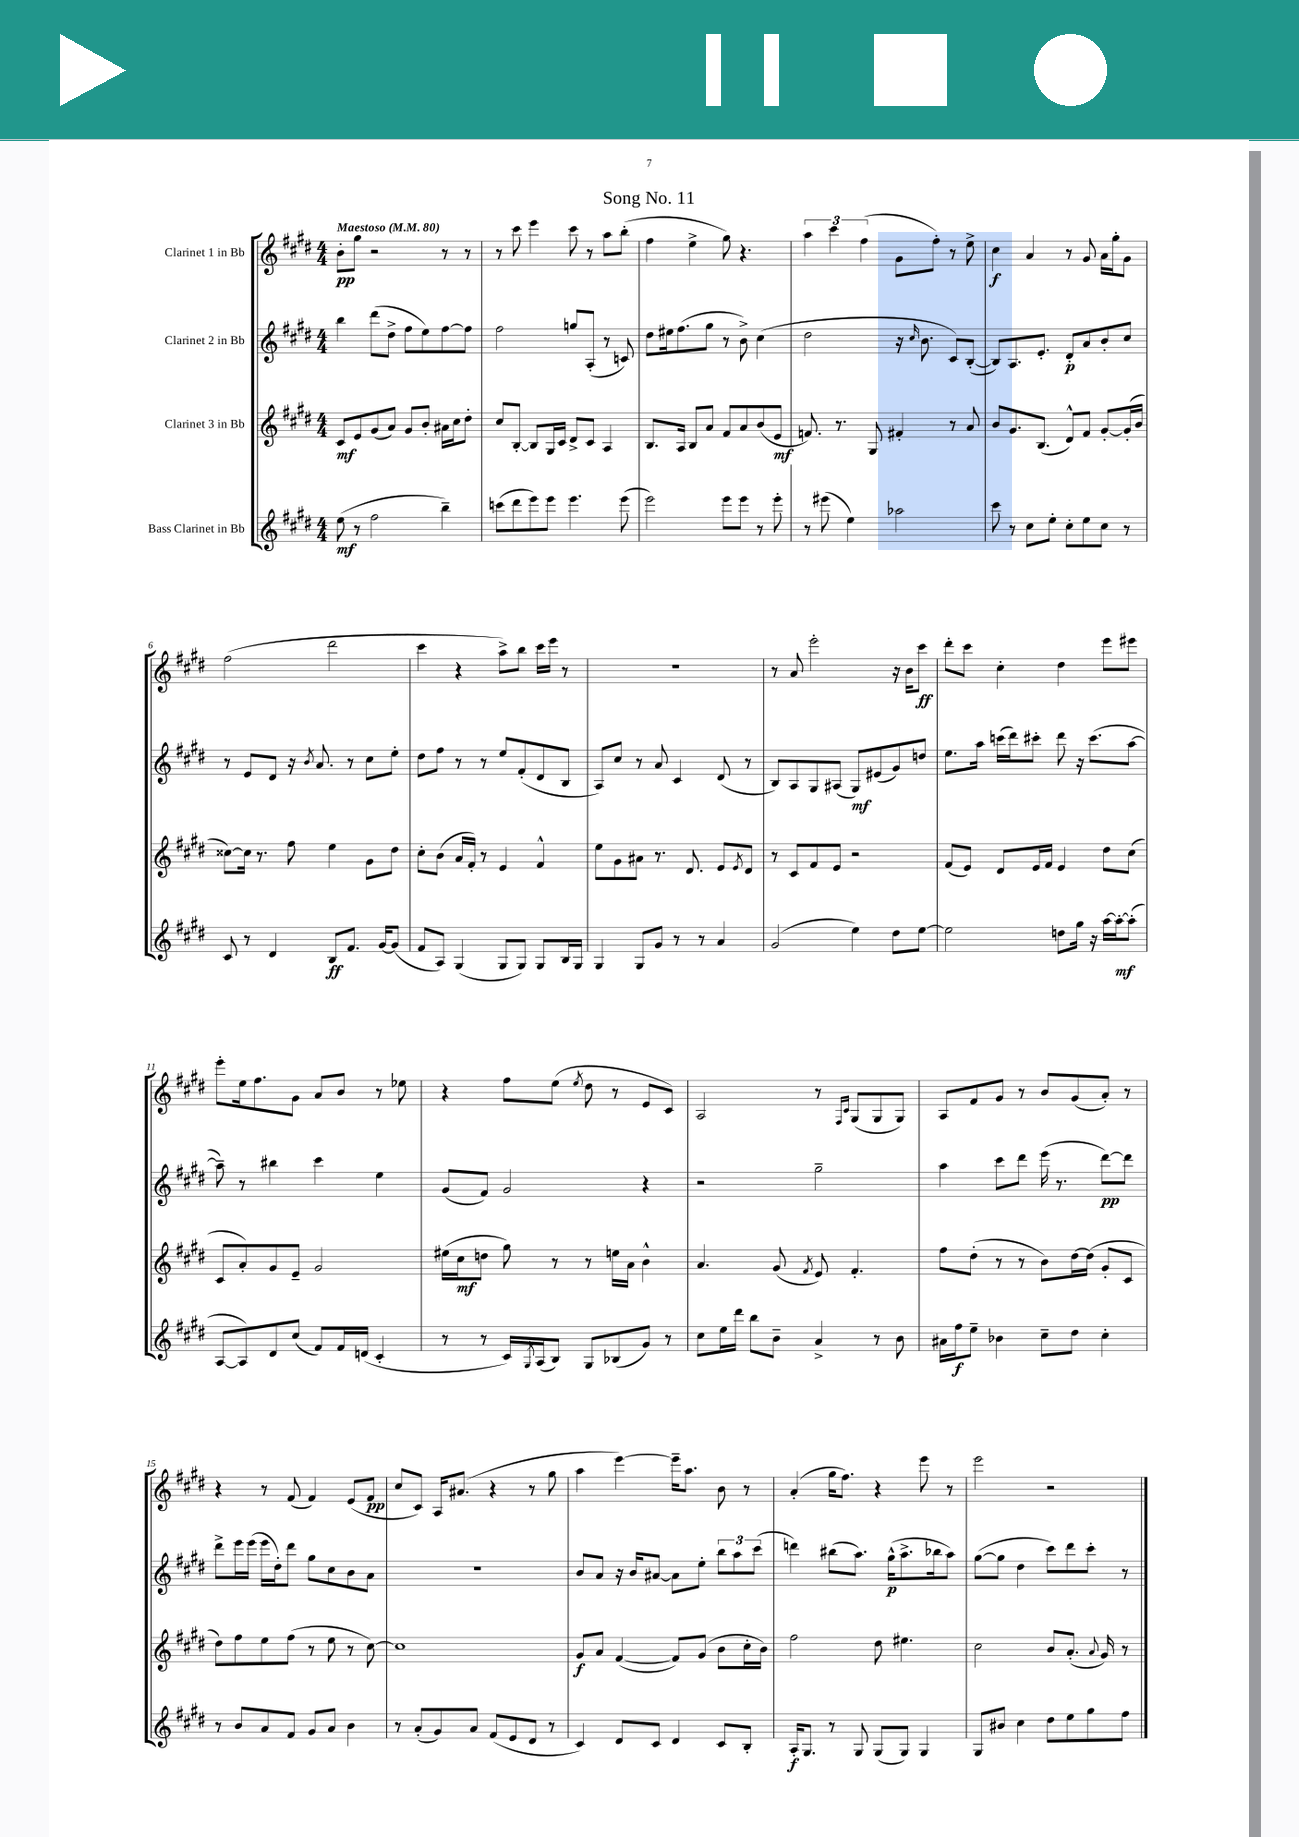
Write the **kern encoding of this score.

**kern	**dynam	**kern	**dynam	**kern	**dynam	**kern	**dynam
*part4	*part4	*part3	*part3	*part2	*part2	*part1	*part1
*staff4	*staff4	*staff3	*staff3	*staff2	*staff2	*staff1	*staff1
*I"Bass Clarinet in Bb	*	*I"Clarinet 3 in Bb	*	*I"Clarinet 2 in Bb	*	*I"Clarinet 1 in Bb	*
*clefG2	*	*clefG2	*	*clefG2	*	*clefG2	*
*k[f#c#g#d#]	*	*k[f#c#g#d#]	*	*k[f#c#g#d#]	*	*k[f#c#g#d#]	*
*M4/4	*	*M4/4	*	*M4/4	*	*M4/4	*
*MM80	*	*MM80	*	*MM80	*	*MM80	*
=1	=1	=1	=1	=1	=1	=1	=1
!	!	!	!	!	!	!LO:TX:a:B:t=Maestoso	!
(8ee\	mf	8c#/L	mf	4bb\	.	8b'\L	pp
8r	.	8e/	.	.	.	8gg#\J	.
2ff#\	.	(8g#/	.	(8ddd#\L	.	2r	.
.	.	8a/J)	.	8dd#^\J	.	.	.
.	.	8g#/L	.	8ff#\L	.	.	.
.	.	8b'/J	.	8ee\)	.	.	.
4bb~\)	.	16a#X\LL	.	[8ff#\	.	8r	.
.	.	16cc#\J	.	.	.	.	.
.	.	8dd#'\J	.	8ff#\J]	.	8r	.
=2	=2	=2	=2	=2	=2	=2	=2
(8cccn\L	.	8cc#/L	.	2ff#\	.	8r	.
8ddd#\	.	[8B'/J	.	.	.	8ccc#\	.
8eee\)	.	8B/L]	.	.	.	4eee\	.
8eee\J	.	16G#/L	.	.	.	.	.
.	.	16c#/JJ	.	.	.	.	.
4.eee\	.	8d#^/L	.	8ggn/L	.	8ccc#\	.
.	.	8c#/J	.	(8A'/J	.	8r	.
.	.	4A/	.	8r	.	8aa\L	.
(8eee\	.	.	.	8cn/)	.	(8bb'\J	.
=3	=3	=3	=3	=3	=3	=3	=3
2eee\)	.	8.B/L	.	8dd#\L	.	4ff#\	.
.	.	.	.	16ee#X\k	.	.	.
.	.	16A/Jk	.	(8.ff#\	.	.	.
.	.	8B/L	.	.	.	4ee^\	.
.	.	8a/J	.	8gg#\J	.	.	.
8eee\L	.	8f#/L	.	8r	.	8gg#\)	.
8eee\J	.	8a/	.	8b^\)	.	4.r	.
8r	.	(8b/	.	(4cc#\	.	.	.
8eee'\	.	8e/J	mf	.	.	.	.
=4	=4	=4	=4	=4	=4	=4	=4
8r	.	8.fn/)	.	2dd#\	.	6aa\	.
(8eee#X\	.	.	.	.	.	.	.
.	.	.	.	.	.	6ccc#\	.
.	.	8.r	.	.	.	.	.
4ee\)	.	.	.	.	.	.	.
.	.	.	.	.	.	(6ff#\	.
.	.	8G#/	.	.	.	.	.
2aa-X\	.	4f#X'/	.	16r	.	8g#\L	.
.	.	.	.	16qqcc#/	.	.	.
.	.	.	.	8.b\	.	.	.
.	.	.	.	.	.	8ff#'\J)	.
.	.	8r	.	8c#/L)	.	8r	.
.	.	8a/	.	([8B'/J	.	8ee^\	.
=5	=5	=5	=5	=5	=5	=5	=5
8ccc#\	.	8b/L	.	8B/L])	.	4cc#\	f
8r	.	8.g#/	.	8.A/	.	.	.
8cc#\L	.	.	.	.	.	4a/	.
.	.	(8.B/J	.	8.e'/J	.	.	.
8ee'\J	.	.	.	.	.	.	.
8cc#'\L	.	8d#^^/L)	.	8d#'/L	p	8r	.
8ee\	.	8f#/J	.	8a/	.	8g#/	.
8cc#\J	.	[8g#'/L	.	8b'/	.	16a\LL	.
.	.	.	.	.	.	16gg#'\J	.
8r	.	(16g#'/L]	.	8cc#/J	.	8g#\J	.
.	.	16b/JJ	.	.	.	.	.
!!LO:LB:g=z
=6	=6	=6	=6	=6	=6	=6	=6
8c#/	.	[8cc##X\L)	.	8r	.	(2ff#\	.
8r	.	16cc##\Jk]	.	8e/L	.	.	.
.	.	8.r	.	.	.	.	.
4d#/	.	.	.	8d#/J	.	.	.
.	.	8ff#\	.	16r	.	.	.
.	.	.	.	8qb/	.	.	.
.	.	.	.	8.a/	.	.	.
8B/L	ff	4ee\	.	.	.	2ddd#\	.
8.f#/J	.	.	.	8r	.	.	.
.	.	8g#\L	.	8cc#\L	.	.	.
[16g#/KL	.	.	.	.	.	.	.
(8g#/J]	.	8dd#\J	.	8ee'\J	.	.	.
=7	=7	=7	=7	=7	=7	=7	=7
8f#/L	.	8cc#'\L	.	8dd#\L	.	4ccc#\	.
8A/J)	.	(8b\J	.	8ff#\J	.	.	.
(4G#/	.	16a/LL	.	8r	.	4r	.
.	.	16f#'/JJ)	.	.	.	.	.
.	.	8r	.	8r	.	.	.
8G#/L	.	4e/	.	8ee/L	.	8aa^\L)	.
8G#/J)	.	.	.	(8f#'/	.	8bb\J	.
8G#/L	.	4f#^^/	.	8d#/	.	16ccc#\LL	.
.	.	.	.	.	.	16eee\JJ	.
16B/L	.	.	.	8B/J	.	8r	.
16G#/JJ	.	.	.	.	.	.	.
=8	=8	=8	=8	=8	=8	=8	=8
4G#/	.	8ee\L	.	8A/L)	.	1r	.
.	.	8g#\	.	8cc#/J	.	.	.
8G#/L	.	8a#X\J	.	8r	.	.	.
8g#/J	.	8.r	.	8a/	.	.	.
8r	.	.	.	4c#/	.	.	.
.	.	8.d#/	.	.	.	.	.
8r	.	.	.	.	.	.	.
4a/	.	8e/L	.	(8d#/	.	.	.
.	.	8qe/	.	.	.	.	.
.	.	8d#/J	.	8r	.	.	.
=9	=9	=9	=9	=9	=9	=9	=9
(2g#/	.	8r	.	8B/L)	.	8r	.
.	.	8c#/L	.	8A/	.	8a/	.
.	.	8f#/	.	8G#/	.	2eee'\	.
.	.	8e/J	.	(8A#X/J	.	.	.
4ee\)	.	2r	.	8G#/L)	mf	.	.
.	.	.	.	(8e#X/	.	.	.
8dd#\L	.	.	.	8g#/)	.	16r	.
.	.	.	.	.	.	16b\KL	.
[8ee\J	.	.	.	8ddn/J	.	8ccc#\J	ff
=10	=10	=10	=10	=10	=10	=10	=10
2ee\]	.	(8f#/L	.	8.ee\L	.	8ddd#'\L	.
.	.	8e/J)	.	.	.	8ccc#\J	.
.	.	.	.	16aa\Jk	.	.	.
.	.	8d#/L	.	(16cccn\LL	.	4cc#'\	.
.	.	.	.	16ddd#\J)	.	.	.
.	.	16e/L	.	8ccc#X'\J	.	.	.
.	.	16f#/JJ	.	.	.	.	.
8ddn\L	.	4e/	.	8ddd#\	.	4dd#\	.
16gg#\Jk	.	.	.	16r	.	.	.
16r	.	.	.	(8.ccc#\L	.	.	.
[16aa\LL	.	8dd#\L	.	.	.	8eee\L	.
16aa'\J_	mf	.	.	.	.	.	.
(8aa'\J]	.	(8cc#\J	.	[8aa\J	.	8eee#X\J	.
!!LO:LB:g=z
=11	=11	=11	=11	=11	=11	=11	=11
[8A/L	.	8c#/L	.	8aa~\])	.	8eee'\L	.
8A/])	.	8a'/)	.	8r	.	16ee\k	.
.	.	.	.	.	.	8.ff#\	.
8d#/	.	8g#/	.	4bb#X\	.	.	.
(8cc#/J	.	8e~/J	.	.	.	8g#\J	.
8f#/L)	.	2g#/	.	4ccc#\	.	8a/L	.
16f#/L	.	.	.	.	.	8b/J	.
(16dn/JJ	.	.	.	.	.	.	.
4c#'/	.	.	.	4ee\	.	8r	.
.	.	.	.	.	.	8ee-X\	.
=12	=12	=12	=12	=12	=12	=12	=12
8r	.	(16ee#X\LL	.	(8g#/L	.	4r	.
.	.	16cc#\J	mf	.	.	.	.
8r	.	8ddn\J	.	8f#/J)	.	.	.
16c#/LL)	.	8gg#\)	.	2g#/	.	8ff#\L	.
8qG#/	.	.	.	.	.	.	.
(16A/J	.	.	.	.	.	.	.
8B/J)	.	8r	.	.	.	(8ee\J	.
.	.	.	.	.	.	8qee/	.
8G#/L	.	8r	.	.	.	8dd#\	.
(8B-X/	.	16een\LL	.	.	.	8r	.
.	.	16a\JJ	.	.	.	.	.
8g#/J)	.	4b^^\	.	4r	.	8e/L	.
8r	.	.	.	.	.	8c#/J)	.
=13	=13	=13	=13	=13	=13	=13	=13
8cc#\L	.	4.a/	.	2r	.	2A/	.
16ee\L	.	.	.	.	.	.	.
16ddd#\JJ	.	.	.	.	.	.	.
8bb\L	.	.	.	.	.	.	.
8b~\J	.	(8g#/	.	.	.	.	.
.	.	8qf#/	.	.	.	.	.
4a^/	.	8e/)	.	2gg#~\	.	8r	.
.	.	.	.	.	.	16qqF#/LL	.
.	.	.	.	.	.	16qqc#/JJ	.
.	.	4.f#'/	.	.	.	(8G#/L	.
8r	.	.	.	.	.	8G#/	.
8b\	.	.	.	.	.	8G#/J)	.
=14	=14	=14	=14	=14	=14	=14	=14
16a#X\LL	.	8ff#\L	.	4aa\	.	8A/L	.
16ff#\J	f	.	.	.	.	.	.
8ee~\J	.	(8dd#'\J	.	.	.	8f#/	.
4b-X\	.	8r	.	8ccc#\L	.	8g#/J	.
.	.	8r	.	8ddd#\J	.	8r	.
8cc#~\L	.	8b\L)	.	(16eee\	.	8b/L	.
.	.	.	.	8.r	.	.	.
8dd#\J	.	[16dd#\L	.	.	.	(8g#/	.
.	.	(16dd#\JJ]	.	.	.	.	.
4cc#'\	.	8g#'/L	.	[8ddd#\L)	pp	8a'/J)	.
.	.	8c#/J	.	8ddd#\J]	.	8r	.
!!LO:LB:g=z
=15	=15	=15	=15	=15	=15	=15	=15
8r	.	8dd#\L)	.	8ddd#^\L	.	4r	.
8b/L	.	8ff#\	.	16eee\L	.	.	.
.	.	.	.	(16eee\JJ	.	.	.
8a/	.	8ee\	.	16eee\LL	.	8r	.
.	.	.	.	16dd#'\J)	.	.	.
8f#/J	.	(8ff#\J	.	8ddd#\J	.	(8f#/	.
8g#/L	.	8r	.	8gg#\L	.	4f#/)	.
8a/J	.	8ee\	.	8cc#\	.	.	.
4b\	.	8r	.	8b\	.	(8e/L	.
.	.	[8cc#\)	.	8a\J	.	8f#/J	pp
=16	=16	=16	=16	=16	=16	=16	=16
8r	.	1cc#]	.	1r	.	8cc#/L	.
(8a'/L	.	.	.	.	.	8c#/J)	.
8g#/)	.	.	.	.	.	16A/KL	.
.	.	.	.	.	.	(8.a#X/J	.
8a/J	.	.	.	.	.	.	.
(8f#/L	.	.	.	.	.	4r	.
8e/	.	.	.	.	.	.	.
8d#/J	.	.	.	.	.	8r	.
8r	.	.	.	.	.	8gg#\	.
=17	=17	=17	=17	=17	=17	=17	=17
4c#/)	.	8g#/L	f	8b/L	.	4aa\	.
.	.	8a/J	.	8a/J	.	.	.
8d#/L	.	([4f#/	.	16r	.	[4eee\)	.
.	.	.	.	16b/KL	.	.	.
8c#/J	.	.	.	[8a#X/J	.	.	.
4d#/	.	8f#/L])	.	8a#\L]	.	16eee~\KL]	.
.	.	.	.	.	.	8.aa\J	.
.	.	(8g#/J	.	8ee'\J	.	.	.
8c#/L	.	8b\L	.	12bb\L	.	8b\	.
.	.	.	.	12aa\	.	.	.
8B'/J	.	16cc#'\L	.	.	.	8r	.
.	.	.	.	(12ccc#\J	.	.	.
.	.	16b\JJ)	.	.	.	.	.
=18	=18	=18	=18	=18	=18	=18	=18
16A'/KL	f	2ff#\	.	4dddn\)	.	(4a'/	.
8.G#/J	.	.	.	.	.	.	.
8r	.	.	.	(8bb#X\L	.	16gg#\KL	.
.	.	.	.	.	.	8.ff#\J)	.
8G#/	.	.	.	8.aa\J)	.	.	.
(8G#/L	.	8dd#\	.	.	.	4r	.
.	.	.	.	(16gg#^^\KL	p	.	.
8G#/J)	.	4.ee#X\	.	8.aa^\	.	.	.
4G#/	.	.	.	.	.	8eee\	.
.	.	.	.	16bb-X\k	.	.	.
.	.	.	.	8aa\J)	.	8r	.
=19	=19	=19	=19	=19	=19	=19	=19
8G#/L	.	2cc#\	.	([8gg#\L	.	2eee\	.
8b#X/J	.	.	.	8gg#\J]	.	.	.
4cc#\	.	.	.	4dd#\	.	.	.
8dd#\L	.	8b/L	.	8ccc#\L)	.	2r	.
8ee\	.	(8.a'/J	.	8ddd#\	.	.	.
8gg#\	.	.	.	8ccc#'\J	.	.	.
.	.	8qqa/	.	.	.	.	.
.	.	16g#/)	.	.	.	.	.
8ff#\J	.	8r	.	8r	.	.	.
==	==	==	==	==	==	==	==
*-	*-	*-	*-	*-	*-	*-	*-
